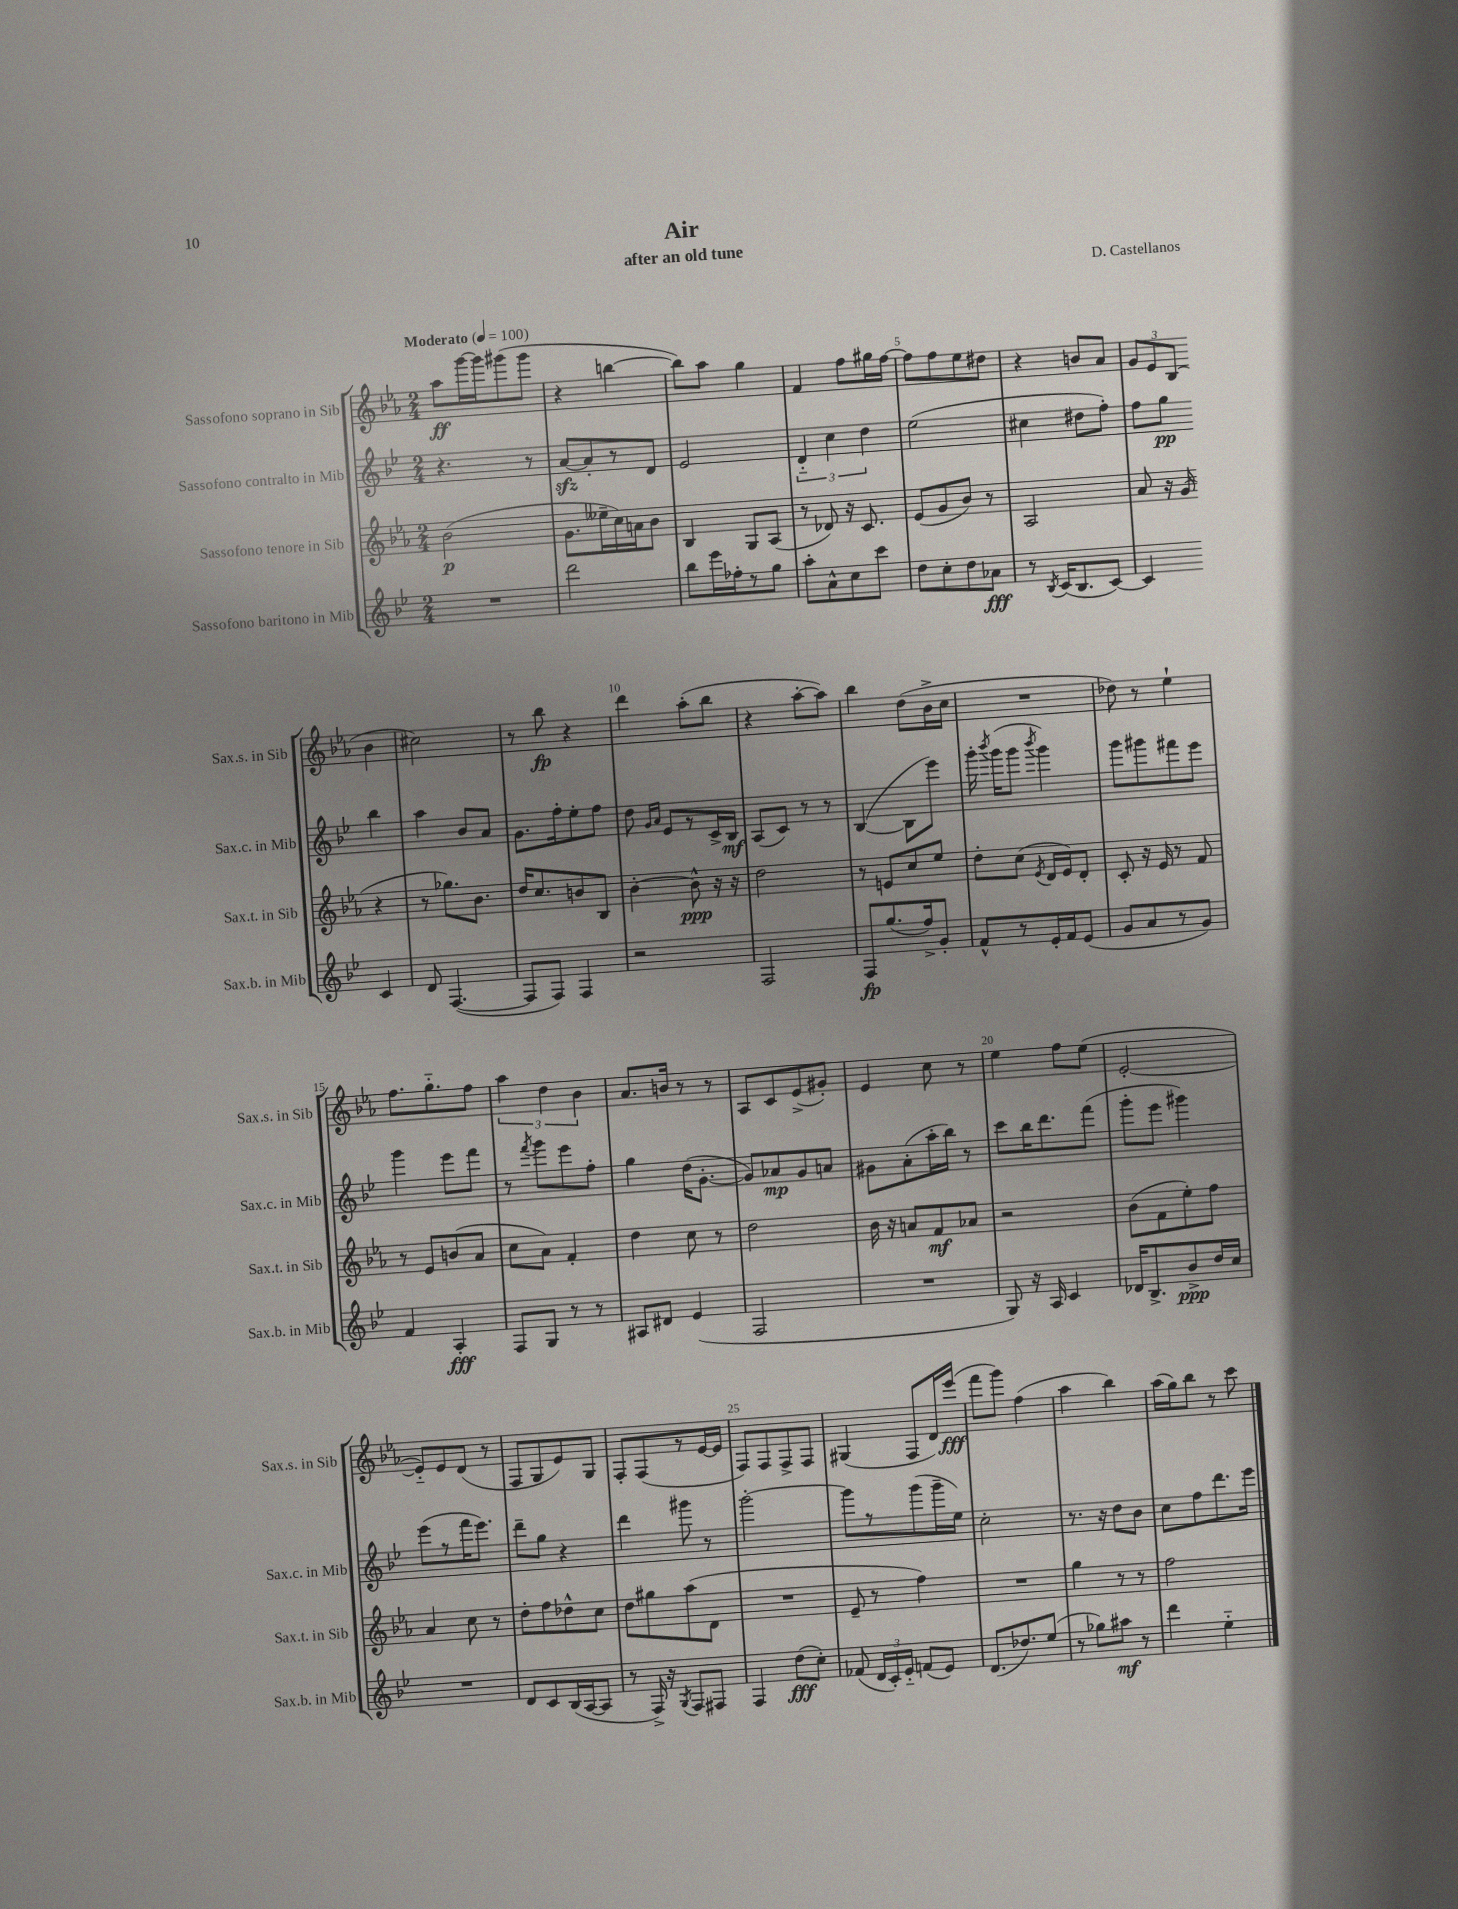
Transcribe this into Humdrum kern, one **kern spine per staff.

**kern	**dynam	**kern	**dynam	**kern	**dynam	**kern	**dynam
*part4	*part4	*part3	*part3	*part2	*part2	*part1	*part1
*staff4	*staff4	*staff3	*staff3	*staff2	*staff2	*staff1	*staff1
*I"Sassofono baritono in Mib	*	*I"Sassofono tenore in Sib	*	*I"Sassofono contralto in Mib	*	*I"Sassofono soprano in Sib	*
*I'Sax.b. in Mib	*	*I'Sax.t. in Sib	*	*I'Sax.c. in Mib	*	*I'Sax.s. in Sib	*
*clefG2	*	*clefG2	*	*clefG2	*	*clefG2	*
*k[b-e-]	*	*k[b-e-a-]	*	*k[b-e-]	*	*k[b-e-a-]	*
*M2/4	*	*M2/4	*	*M2/4	*	*M2/4	*
*MM100	*	*MM100	*	*MM100	*	*MM100	*
=1	=1	=1	=1	=1	=1	=1	=1
!	!	!	!	!	!	!LO:TX:a:B:t=Moderato	!
2r	.	(2b-\	p	4.r	.	8aa-\L	ff
.	.	.	.	.	.	[16ggg\L	.
.	.	.	.	.	.	16ggg\J]	.
.	.	.	.	.	.	(8ggg#X\	.
.	.	.	.	8r	.	8ggg#\J	.
=2	=2	=2	=2	=2	=2	=2	=2
2ddd\	.	8.g\L	.	[8azz/L	.	4r	.
.	.	.	.	8a'/]	.	.	.
.	.	16ee--X~\L	.	.	.	.	.
.	.	16cc\)	.	8r	.	[4bbn\	.
.	.	16an\J	.	.	.	.	.
.	.	8b-\J	.	8d/J	.	.	.
=3	=3	=3	=3	=3	=3	=3	=3
8bb-\L	.	4B-/	.	2e-/	.	8bb\L])	.
16eee-\L	.	.	.	.	.	8aa-\J	.
16ff-X'\J	.	.	.	.	.	.	.
8r	.	8G/L	.	.	.	4gg\	.
8gg\J	.	(8A-/J	.	.	.	.	.
=4	=4	=4	=4	=4	=4	=4	=4
8aa'\L	.	8r	.	6d/	.	4f/	.
8a^^\	.	8d-X/)	.	.	.	.	.
.	.	.	.	6cc\	.	.	.
8cc\	.	16r	.	.	.	8ff\L	.
.	.	8.c/	.	.	.	.	.
.	.	.	.	6dd\	.	.	.
8ccc\J	.	.	.	.	.	16gg#X\L	.
.	.	.	.	.	.	[16ff\JJ	.
=5	=5	=5	=5	=5	=5	=5	=5
8dd\L	.	(8e-/L	.	(2ee-\	.	8ff\L]	.
8cc'\	.	8g/	.	.	.	8ff\	.
8dd\	.	8b-/J)	.	.	.	8ee-\	.
8a-X\J	fff	8r	.	.	.	8dd#X\J	.
=6	=6	=6	=6	=6	=6	=6	=6
8r	.	2A-/	.	4cc#X\	.	4r	.
8qB-/	.	.	.	.	.	.	.
(16c/KL	.	.	.	.	.	.	.
8.B-/	.	.	.	.	.	.	.
.	.	.	.	8dd#X\L	.	8bn/L	.
[8c/J)	.	.	.	8ff'\J)	.	8a-/J	.
=7	=7	=7	=7	=7	=7	=7	=7
4c/]	.	8a-/	.	8ff\L	.	12g/L	.
.	.	.	.	.	.	12e-/	.
.	.	16r	.	8gg\J	pp	.	.
.	.	.	.	.	.	(12B-/J	.
.	.	(16g/	.	.	.	.	.
4c/	.	4r	.	4bb-\	.	4b-\	.
!!LO:LB:g=z
=8	=8	=8	=8	=8	=8	=8	=8
8d/	.	8r	.	4aa\	.	2cc#X\)	.
([4.F/	.	8.gg-X\L)	.	.	.	.	.
.	.	.	.	8b-/L	.	.	.
.	.	8.b-\J	.	.	.	.	.
.	.	.	.	8a/J	.	.	.
=9	=9	=9	=9	=9	=9	=9	=9
8F/L]	.	16dd/KL	.	8.g\L	.	8r	.
.	.	8.cc/	.	.	.	.	.
8F/J)	.	.	.	.	.	8bb-\	fp
.	.	.	.	16ff'\k	.	.	.
4F/	.	8bn/	.	8ee-'\	.	4r	.
.	.	8B-/J	.	8ff\J	.	.	.
=10	=10	=10	=10	=10	=10	=10	=10
2r	.	[4b-'\	.	8dd\	.	4ddd\	.
.	.	.	.	16qqg/LL	.	.	.
.	.	.	.	16qqa/JJ	.	.	.
.	.	.	.	8e-/L	.	.	.
.	.	8b-^^\]	ppp	8r	.	(8aa-'\L	.
.	.	16r	.	16c^/L	.	8bb-\J	.
.	.	16r	.	16B-/JJ	mf	.	.
=11	=11	=11	=11	=11	=11	=11	=11
2F/	.	2dd\	.	(8A/L	.	4r	.
.	.	.	.	8c/J)	.	.	.
.	.	.	.	8r	.	[8aa-'\L	.
.	.	.	.	8r	.	8aa-\J])	.
=12	=12	=12	=12	=12	=12	=12	=12
8F/L	fp	8r	.	([4B-/	.	4bb-\	.
(8.gg/	.	8en/L	.	.	.	.	.
.	.	8cc/	.	8B-\L]	.	(8dd\L	.
16ff^/k)	.	.	.	.	.	.	.
8g'/J	.	8ee-/J	.	8eee-\J)	.	16b-^\L	.
.	.	.	.	.	.	16cc\JJ	.
=13	=13	=13	=13	=13	=13	=13	=13
8f^^/L	.	8dd'\L	.	16ggg'\	.	2r	.
.	.	.	.	8qbbb-/	.	.	.
.	.	.	.	(16ggg\KL	.	.	.
8r	.	(8cc\J	.	8ggg\J	.	.	.
.	.	8qe-/	.	8qbbb-/	.	.	.
16e-'/L	.	16d/LL	.	4ggg\)	.	.	.
16f/J	.	16e-/J)	.	.	.	.	.
(8e-/J	.	8d'/J	.	.	.	.	.
=14	=14	=14	=14	=14	=14	=14	=14
8g/L	.	8c'/	.	8ggg\L	.	8dd-X\)	.
8a/	.	16r	.	8ggg#X\	.	8r	.
.	.	16e-/	.	.	.	.	.
8r	.	8r	.	8fff#X\	.	4ee-`\	.
8g/J)	.	8f/	.	8eee-\J	.	.	.
!!LO:LB:g=z
=15	=15	=15	=15	=15	=15	=15	=15
4f/	.	8r	.	4ggg\	.	8.ff\L	.
.	.	8e-/L	.	.	.	.	.
.	.	.	.	.	.	8.gg\	.
4A'/	fff	(8bn/	.	8eee-\L	.	.	.
.	.	8a-/J	.	8fff\J	.	8ff\J	.
=16	=16	=16	=16	=16	=16	=16	=16
8F/L	.	8cc\L	.	8r	.	6aa-\	.
.	.	.	.	8qfff/	.	.	.
8G/J	.	8a-\J)	.	8ggg\L	.	.	.
.	.	.	.	.	.	6dd\	.
8r	.	4f'/	.	8eee-\	.	.	.
.	.	.	.	.	.	6b-\	.
8r	.	.	.	8ff'\J	.	.	.
=17	=17	=17	=17	=17	=17	=17	=17
8A#X/L	.	4dd\	.	4gg\	.	8.a-/L	.
8d#X/J	.	.	.	.	.	.	.
.	.	.	.	.	.	16bn/Jk	.
(4e-/	.	8cc\	.	(16dd\KL	.	8r	.
.	.	.	.	[8.g'\J	.	.	.
.	.	8r	.	.	.	8r	.
=18	=18	=18	=18	=18	=18	=18	=18
2F/	.	2dd\	.	8g/L])	.	8A-/L	.
.	.	.	.	8a-X/	mp	8c/	.
.	.	.	.	8g/	.	(8e-^/	.
.	.	.	.	8an/J	.	8g#X'/J)	.
=19	=19	=19	=19	=19	=19	=19	=19
2r	.	16b-\	.	8g#X\L	.	4e-/	.
.	.	16r	.	.	.	.	.
.	.	8an/L	.	(8a'\	.	.	.
.	.	8f/	mf	16aa'\L	.	8cc\	.
.	.	.	.	16bb-\JJ)	.	.	.
.	.	8a-X/J	.	8r	.	8r	.
=20	=20	=20	=20	=20	=20	=20	=20
8G/)	.	2r	.	8ccc\L	.	4ee-\	.
16r	.	.	.	16bb-\K	.	.	.
16A/	.	.	.	8.ddd\	.	.	.
4c/	.	.	.	.	.	8ff\L	.
.	.	.	.	(8fff\J	.	(8ee-\J	.
=21	=21	=21	=21	=21	=21	=21	=21
16d-X/KL	.	(8b-\L	.	8ggg'\L	.	[2e-'/	.
8.B-^/	.	.	.	.	.	.	.
.	.	8f\	.	8eee-\J	.	.	.
8b-^/	ppp	8ee-'\)	.	4ggg#X\)	.	.	.
16dd/L	.	8ff\J	.	.	.	.	.
16cc/JJ	.	.	.	.	.	.	.
!!LO:LB:g=z
=22	=22	=22	=22	=22	=22	=22	=22
2r	.	4a-/	.	(8eee-\L	.	8e-/L])	.
.	.	.	.	8r	.	8e-/	.
.	.	8cc\	.	16fff\K	.	(8d/J	.
.	.	.	.	8.eee-\J)	.	.	.
.	.	8r	.	.	.	8r	.
=23	=23	=23	=23	=23	=23	=23	=23
8d/L	.	8dd'\L	.	8ddd~\L	.	8F/L	.
8c/	.	8ff\	.	8gg\J	.	8G/	.
(16B-/L	.	8dd-X^^\	.	4r	.	8e-/)	.
[16A/J	.	.	.	.	.	.	.
8A/J]	.	8cc\J	.	.	.	8G/J	.
=24	=24	=24	=24	=24	=24	=24	=24
8r	.	8dd\L	.	4ddd\	.	8F'/L	.
16F^/)	.	8gg#X\	.	.	.	(8F/	.
16r	.	.	.	.	.	.	.
8qG/	.	.	.	.	.	.	.
8F/L	.	(8aa-\	.	8ggg#X\	.	8r	.
8F#X/J	.	8d\J	.	8r	.	[16e-/L	.
.	.	.	.	.	.	16e-/JJ]	.
=25	=25	=25	=25	=25	=25	=25	=25
4F/	.	2r	.	[2ggg'\	.	8F/L)	.
.	.	.	.	.	.	8F/	.
(8dd\L	fff	.	.	.	.	8F^/	.
8cc'\J)	.	.	.	.	.	8F/J	.
=26	=26	=26	=26	=26	=26	=26	=26
(8f-X/	.	8e-~/	.	8ggg\L]	.	(4G#X/	.
24d/LL	.	8r	.	8r	.	.	.
24c'/)	.	.	.	.	.	.	.
24e-/JJ	.	.	.	.	.	.	.
(8fn/L	.	4ff\)	.	(8ggg\	.	8F/L	.
8e-/J)	.	.	.	16ggg~\L	.	16d/L)	.
.	.	.	.	16ee-\JJ)	.	(16eee-/JJ	fff
=27	=27	=27	=27	=27	=27	=27	=27
(8.d/L	.	2r	.	2cc'\	.	8fff\L	.
.	.	.	.	.	.	8ggg\J)	.
8.dd-X/)	.	.	.	.	.	.	.
.	.	.	.	.	.	(4ff\	.
(8ee-/J	.	.	.	.	.	.	.
=28	=28	=28	=28	=28	=28	=28	=28
8r	.	4gg\	.	8.r	.	4aa-\	.
8gg-X\L)	.	.	.	.	.	.	.
.	.	.	.	16r	.	.	.
8aa#X\J	mf	8r	.	8dd\L	.	4bb-\)	.
8r	.	8r	.	8b-\J	.	.	.
=29	=29	=29	=29	=29	=29	=29	=29
4ddd\	.	2ff\	.	8cc\L	.	(16aa-\LL	.
.	.	.	.	.	.	16gg\J)	.
.	.	.	.	8ff\	.	8bb-\J	.
4ee-\	.	.	.	8.ddd\	.	8r	.
.	.	.	.	.	.	8ccc\	.
.	.	.	.	16eee-\Jk	.	.	.
==	==	==	==	==	==	==	==
*-	*-	*-	*-	*-	*-	*-	*-
